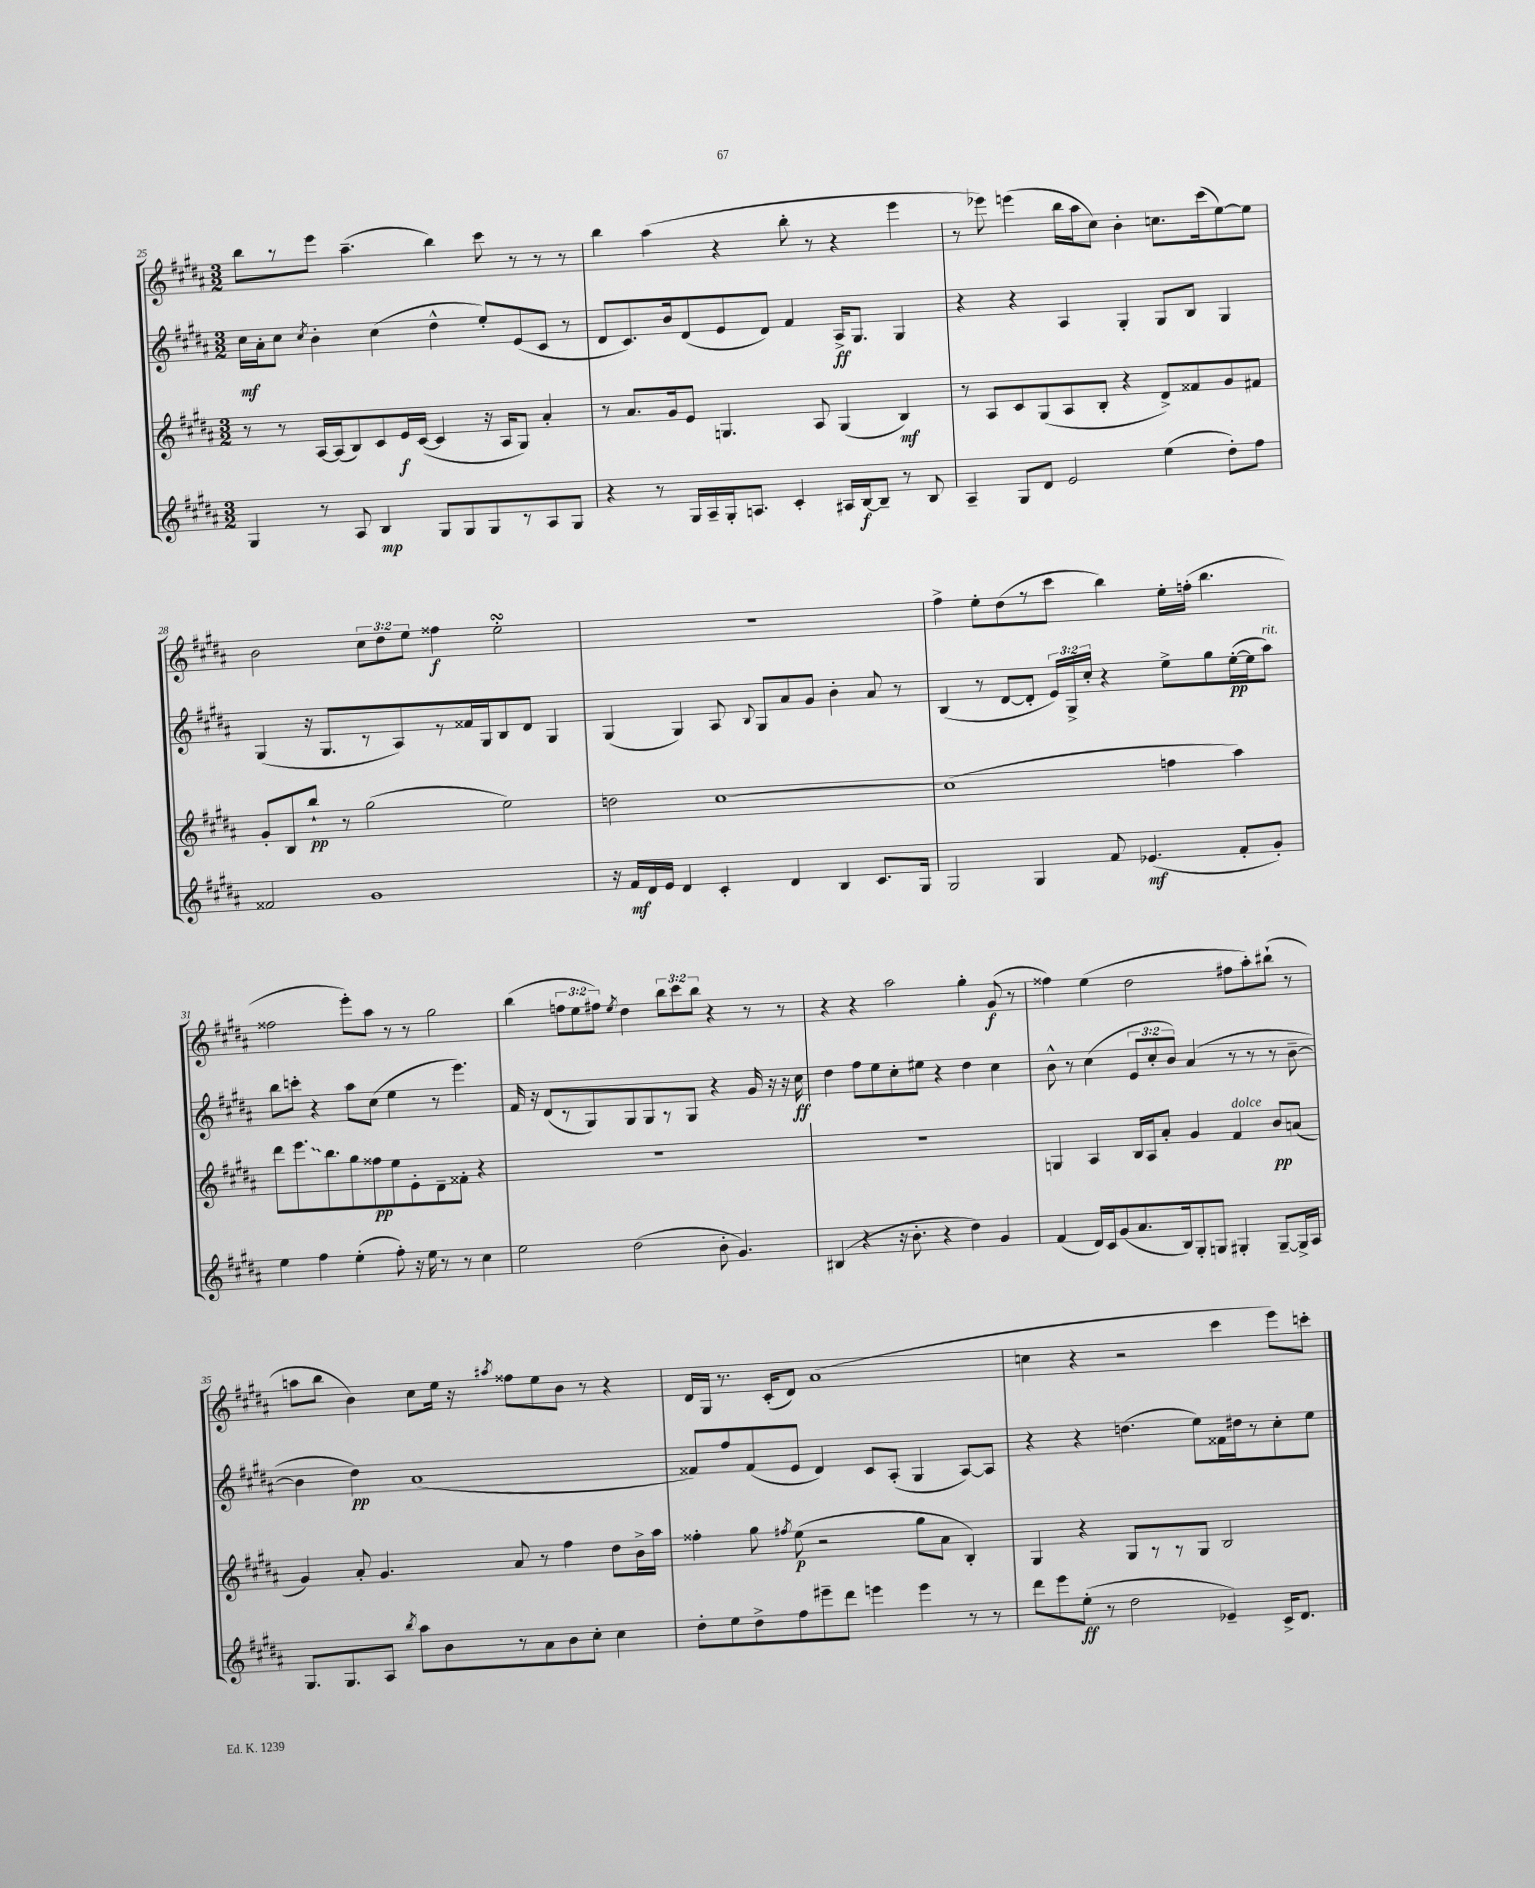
<<
\new StaffGroup <<
\new Staff = "s0" {
    \clef treble \key b \major \numericTimeSignature \time 3/2 \override Staff.TupletNumber.text = #tuplet-number::calc-fraction-text
    \autoBeamOff b''8[ r8 e'''8] ais''4.--( b''4) cis'''8 r8 r8 r8 |
    b''4 ais''4( r4 b''8-. r8 r4 e'''4 |
    r8 ees'''8) e'''4( b''16[ ais''16 cis''8]) b'4-. c''8.[ cis'''16( e''8~) e''8] |
    b'2 \tuplet 3/2 { cis''8[ dis''8 e''8] } fisis''4\f e''2-.\turn |
    R1. |
    fis''4-> e''8[-. dis''8( r8 cis'''8] b''4) e''16[-. f''16]-.( b''4. |
    fisis''2 e'''8[-.) ais''8] r8 r8 gis''2 |
    b''4( \tuplet 3/2 { f''8[ e''8 fis''8]) } \acciaccatura { e''8 } dis''4 \tuplet 3/2 { b''8[ cis'''8 b''8] } r4 r8 r8 |
    r4 r4 ais''2 gis''4-. gis'8\f( r8 |
    fisis''4) e''4( dis''2 fis''8[ ais''8-.) bis''8]-!( r8 |
    a''8[ b''8] b'4) cis''8[ e''16] r16 \acciaccatura { ais''8 } fisis''8[ e''8 b'8] r8 r4 |
    dis'16[ gis16] r8. cis'16[-.( dis'8]) ais'1( |
    c''4 r4 r2 cis'''4 e'''8[) c'''8]-. \bar "|." |
}
\new Staff = "s1" {
    \clef treble \key b \major \numericTimeSignature \time 3/2 \override Staff.TupletNumber.text = #tuplet-number::calc-fraction-text
    \autoBeamOff cis''16[\mf ais'16-. cis''8] \acciaccatura { cis''8 } b'4-. cis''4( dis''4-^ e''8[-.) e'8( cis'8] r8 |
    dis'8[ cis'8.) b'16 dis'8( e'8 dis'8]) fis'4 ais16[->\ff gis8.] gis4 |
    r4 r4 ais4 gis4-. gis8[ b8] gis4 |
    gis4( r16 gis8.[ r8 ais8) r8 fisis'16 gis16 b8 dis'8] gis4 |
    gis4( gis4) ais8 \appoggiatura { b8 } gis8[ ais'8 gis'8] b'4-. ais'8 r8 |
    b4( r8 dis'8[~ dis'8]-. \tuplet 3/2 { e'16[) gis16-> cis''16]-. } r4 e''8[-> gis''8 e''16~-.\pp( e''16 ais''8]^\markup { \italic "rit." }) |
    b''8[ c'''8]-. r4 ais''8[ cis''8]( e''4 r8 e'''4.) |
    fis'16 r16 dis'8[( r8 gis8) gis8 gis8 r8 gis8] r4 gis'16 r16 r16 cis''16\ff |
    dis''4 fis''8[ e''8 cis''8-. eis''8] r4 dis''4 cis''4 |
    b'8-^ r8 cis''4( \tuplet 3/2 { e'8[ cis''8-. b'8]) } ais'4( r8 r8 r8 b'8~-- |
    b'4 dis''4\pp) ais'1( |
    fisis'8[) fis''8 fisis'8( e'8] dis'4) cis'8[ ais8]-.( gis4 ais8[~) ais8] |
    r4 r4 d''4.( e''8[) fisis'16 dis''16 r8 cis''8-. e''8] \bar "|." |
}
\new Staff = "s2" {
    \clef treble \key b \major \numericTimeSignature \time 3/2
    \autoBeamOff r8 r8 ais16[~ ais16( b8) cis'8 e'16\f cis'16]~( cis'4 r16 ais16[ gis8]) ais'4-. |
    r8 ais'8.[ gis'16 e'8] g4. ais8 g4( b4\mf) |
    r8 ais8[ cis'8 gis8( ais8 b8]-. r4 dis'8[->) fisis'8 gis'8 fis'8] |
    gis'8[-. b8 b''8]-!\pp r8 gis''2( e''2) |
    d''2 cis''1~ |
    cis''1( f''4 ais''4) |
    dis'''8[ \once \override Glissando.style = #'zigzag e'''8.\glissando b''8. gis''8 fisis''8\pp e''8 e'8-. dis'8-- fisis'8]-. r4 |
    R1. |
    R1. |
    g4 ais4 b16[ ais16 ais'8]-. gis'4 fis'4^\markup { \italic "dolce" } b'8[\pp a'8]( |
    gis'4) ais'8-. gis'4. ais'8 r8 fis''4 dis''8[ b'16-> ais''16] |
    fisis''4-. gis''8 \acciaccatura { fis''8 } e''8\p( r2 gis''8[ ais'8] b4-.) |
    gis4 r4 gis8[ r8 r8 gis8] b2 \bar "|." |
}
\new Staff = "s3" {
    \clef treble \key b \major \numericTimeSignature \time 3/2
    \autoBeamOff gis4 r8 ais8 b4\mp gis8[ gis8 gis8 r8 ais8 gis8] |
    r4 r8 gis16[ ais16-- gis16-. a8.] cis'4-. ais16[ b16~\f b8]-- r8 b8 |
    ais4-- gis8[ dis'8] e'2 e''4( dis''8[-.) fis''8] |
    fisis'2 gis'1 |
    r16 fis'16[\mf dis'16 e'16] dis'4 cis'4-. dis'4 b4 cis'8.[ gis16] |
    gis2 gis4 fis'8 ees'4.\mf( fis'8[-. gis'8]-.) |
    e''4 fis''4 e''4-.( fis''8-.) r16 e''16 r8 r8 cis''4 |
    e''2 dis''2( b'8-. gis'4.) |
    bis4( r4 r16 b'8.-. r4 dis''4) gis'4 |
    fis'4( dis'16[) cis'16 gis'8( ais'8. b16) gis8-. g8] gis4-. gis8[~-- gis16-> ais16] |
    gis8.[ gis8. ais8] \acciaccatura { b''8 } ais''8[ b'8 r8 ais'8 b'8 cis''8]-. cis''4 |
    dis''8[-. e''8 dis''8-> fis''8 eis'''8-- dis'''8] e'''4 e'''4 r8 r8 |
    dis'''8[ e'''8 e''8]-.\ff( r8 dis''2 ees'4--) cis'16[-> dis'8.] \bar "|." |
}
>>
>>
\layout { \context { \Score currentBarNumber = #25 } }
